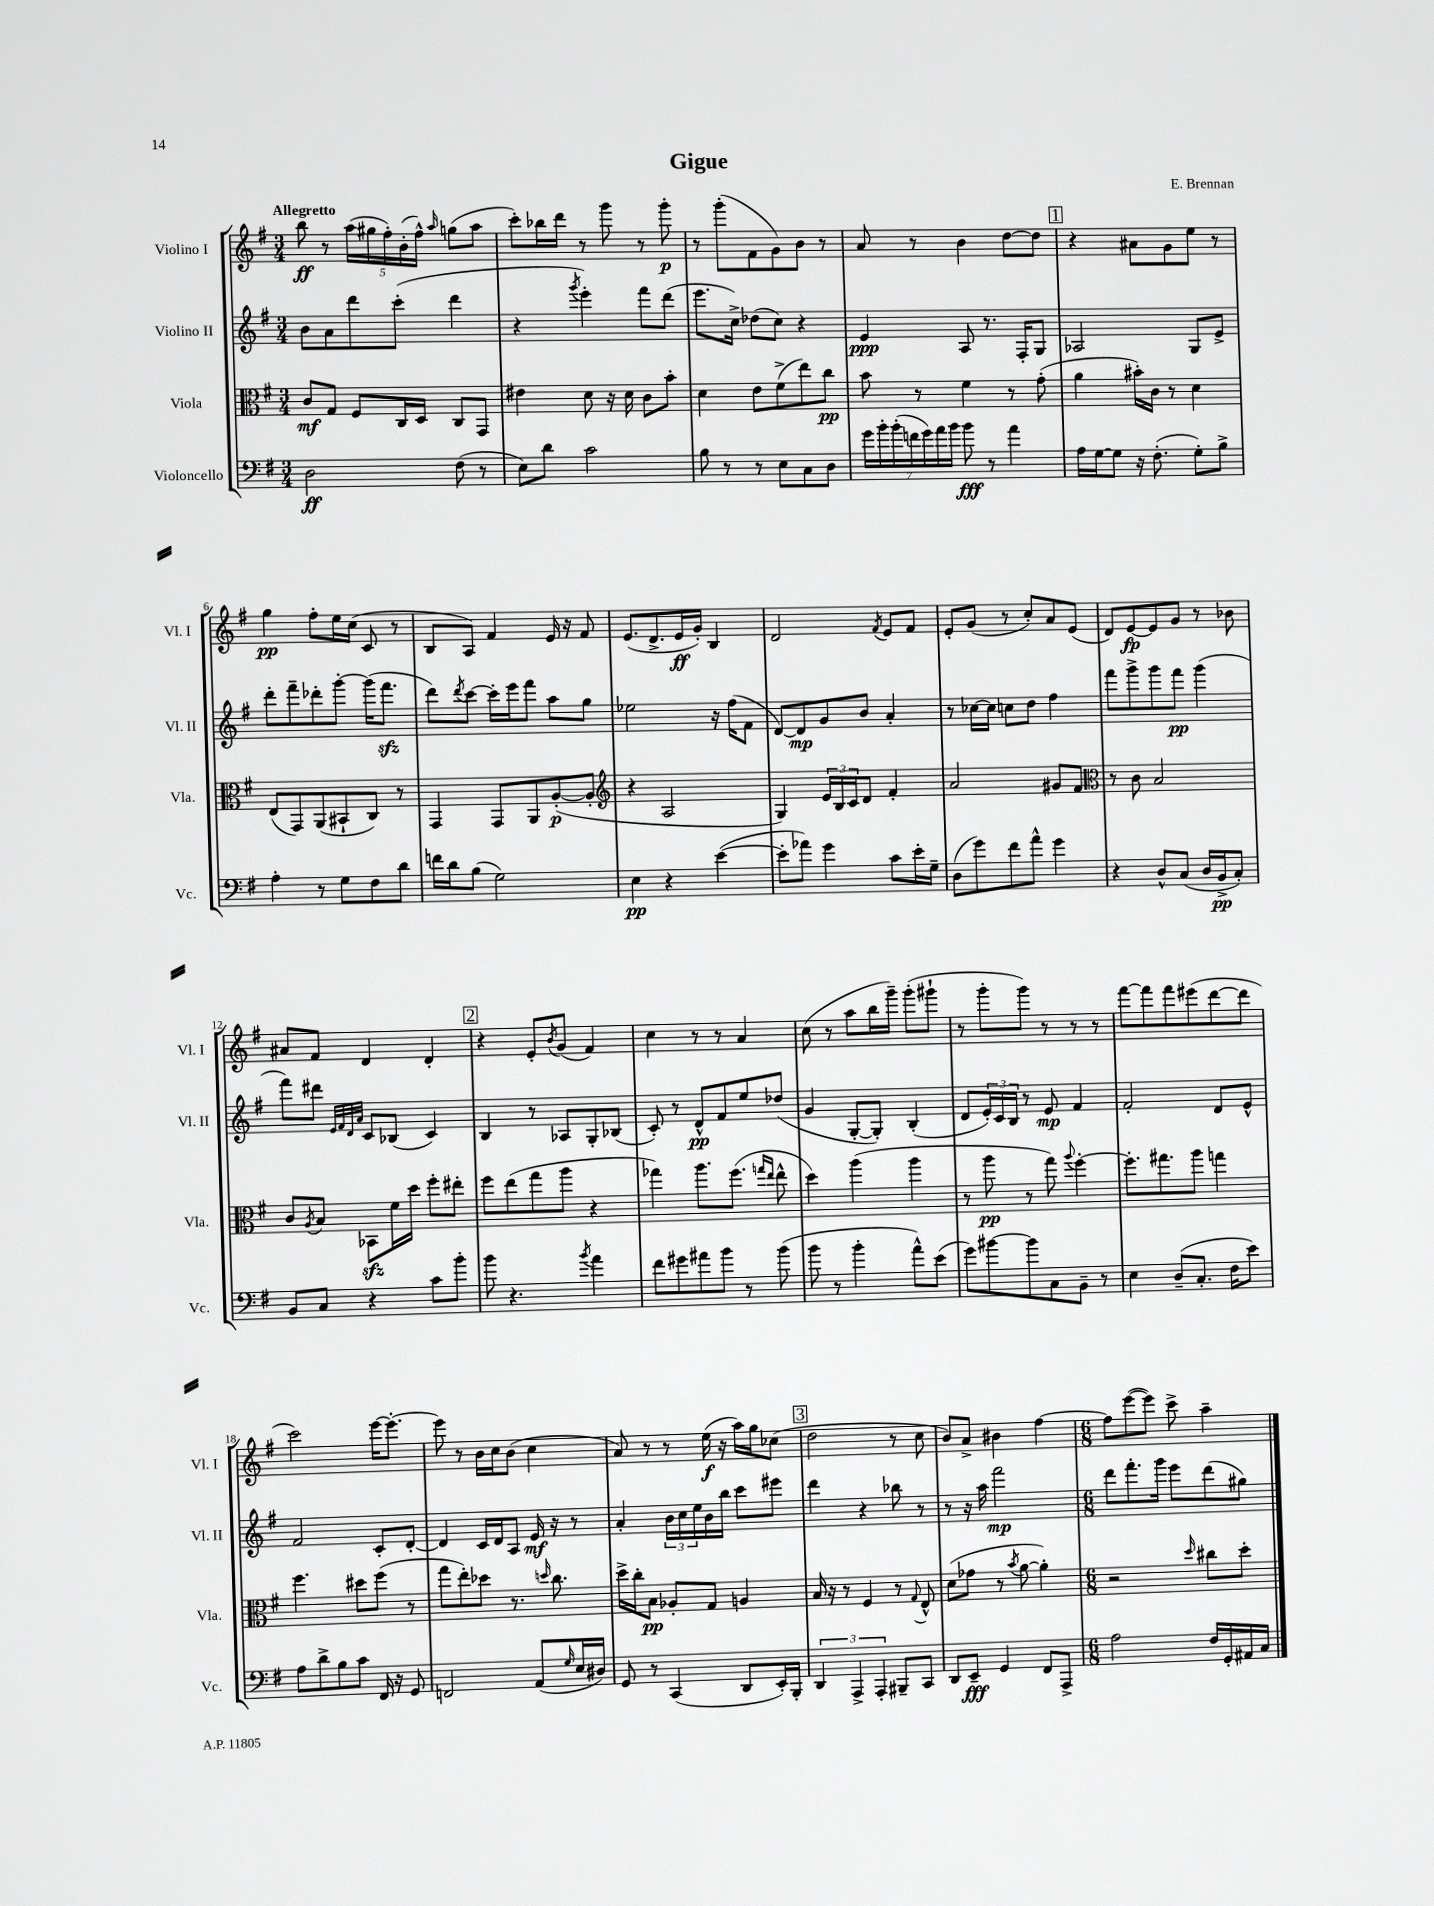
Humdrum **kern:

**kern	**dynam	**kern	**dynam	**kern	**dynam	**kern	**dynam
*part4	*part4	*part3	*part3	*part2	*part2	*part1	*part1
*staff4	*staff4	*staff3	*staff3	*staff2	*staff2	*staff1	*staff1
*I"Violoncello	*	*I"Viola	*	*I"Violino II	*	*I"Violino I	*
*I'Vc.	*	*I'Vla.	*	*I'Vl. II	*	*I'Vl. I	*
*clefF4	*	*clefC3	*	*clefG2	*	*clefG2	*
*k[f#]	*	*k[f#]	*	*k[f#]	*	*k[f#]	*
*M3/4	*	*M3/4	*	*M3/4	*	*M3/4	*
=1	=1	=1	=1	=1	=1	=1	=1
!	!	!	!	!	!	!LO:TX:a:B:t=Allegretto	!
2D\	ff	8c/L	mf	8b\L	.	8bb\	ff
.	.	8G/J	.	8a\	.	8r	.
.	.	8F#/L	.	8ddd\	.	(20aa\LL	.
.	.	.	.	.	.	20gg#X\	.
.	.	.	.	.	.	20ff#'\)	.
.	.	16C/L	.	(8ccc'\J	.	.	.
.	.	.	.	.	.	(20b'\	.
.	.	16D/JJ	.	.	.	.	.
.	.	.	.	.	.	20ff#^^\JJ)	.
.	.	.	.	.	.	16qqaa/	.
(8F#\	.	8C/L	.	4ddd\	.	(8ggn\L	.
8r	.	8GG/J	.	.	.	8aa\J	.
=2	=2	=2	=2	=2	=2	=2	=2
8E\L)	.	4e#X\	.	4r	.	8ccc'\L)	.
8d\J	.	.	.	.	.	16bb-X\L	.
.	.	.	.	.	.	16ddd\JJ	.
.	.	.	.	8qggg/	.	.	.
2c\	.	8d\	.	4eee'\)	.	8r	.
.	.	16r	.	.	.	8ggg\	.
.	.	16d\	.	.	.	.	.
.	.	8c\L	.	8fff#\L	.	8r	.
.	.	8b'\J	.	(8ddd\J	.	8ggg'\	p
=3	=3	=3	=3	=3	=3	=3	=3
8B\	.	4d\	.	8.eee\L	.	8r	.
8r	.	.	.	.	.	(8ggg'\L	.
.	.	.	.	16cc^\Jk)	.	.	.
8r	.	8e\L	.	(8dd-X\L	.	8f#\	.
8E\L	.	(8f#^\	.	8cc\J)	.	8g\)	.
8C\	.	8ee\)	.	4r	.	8b\J	.
8D\J	.	8cc\J	pp	.	.	8r	.
=4	=4	=4	=4	=4	=4	=4	=4
28g\LL	.	8b\	.	4e/	ppp	8a/	.
28b'\	.	.	.	.	.	.	.
(28b'\	.	.	.	.	.	.	.
28fn\	.	.	.	.	.	.	.
.	.	8r	.	.	.	8r	.
28g\)	.	.	.	.	.	.	.
28a\	.	.	.	.	.	.	.
28b\JJ	.	.	.	.	.	.	.
8b\	fff	4f#\	.	8A/	.	4b\	.
8r	.	.	.	8.r	.	.	.
4a\	.	8r	.	.	.	[8dd\L	.
.	.	.	.	16F#'/KL	.	.	.
.	.	(8g'\	.	8G/J	.	8dd\J]	.
!!LO:REH:place=s1:t=1
=5	=5	=5	=5	=5	=5	=5	=5
16A\LL	.	4a\	.	2A-X/	.	4r	.
[16G\J	.	.	.	.	.	.	.
8G\J]	.	.	.	.	.	.	.
16r	.	16b#X'\LL)	.	.	.	8a#X\L	.
(8.F#'\	.	16c\JJ	.	.	.	.	.
.	.	8r	.	.	.	8g\	.
8G'\L)	.	4d\	.	8G/L	.	8ee\J	.
8B^\J	.	.	.	8e^/J	.	8r	.
!!LO:LB:g=z
=6	=6	=6	=6	=6	=6	=6	=6
4A'\	.	(8E/L	.	8ddd'\L	.	4gg\	pp
.	.	8GG/)	.	8fff#~\	.	.	.
8r	.	(8AA/	.	8ddd-X'\	.	8ff#'\L	.
8G\L	.	8BB#X`/	.	[8ggg'\J	.	16ee\L	.
.	.	.	.	.	.	(16cc\JJ	.
8F#\	.	8C/J)	.	(16ggg\KL]	.	8c/	.
.	.	.	.	8.fff#zz\J	.	.	.
8d\J	.	8r	.	.	.	8r	.
=7	=7	=7	=7	=7	=7	=7	=7
16fn\LL	.	4GG/	.	8ddd\L)	.	8B/L	.
16d\J	.	.	.	.	.	.	.
.	.	.	.	8qddd/	.	.	.
(8B\J	.	.	.	[8ccc\J	.	8A/J)	.
2G\)	.	8GG/L	.	16ccc'\LL]	.	4f#/	.
.	.	.	.	16eee\J	.	.	.
.	.	8AA/	.	8fff#\J	.	.	.
.	.	([8A'/	p	8aa\L	.	16e/	.
.	.	.	.	.	.	16r	.
.	.	8A'/J]	.	8gg\J	.	8f#/	.
=8	=8	=8	=8	=8	=8	=8	=8
*	*	*clefG2	*	*	*	*	*
4E\	pp	4r	.	2ee-X\	.	(8.e/L	.
.	.	.	.	.	.	8.d^/	.
4r	.	2A/	.	.	.	.	.
.	.	.	.	.	.	16e/L	ff
.	.	.	.	.	.	16g'/JJ)	.
([4e\	.	.	.	16r	.	4B/	.
.	.	.	.	(16ff#\KL	.	.	.
.	.	.	.	8f#\J	.	.	.
=9	=9	=9	=9	=9	=9	=9	=9
8e'\L]	.	4G/)	.	[8d/L)	.	2d/	.
8a-X\J)	.	.	.	8d/]	mp	.	.
4g\	.	24e/LL	.	8g/	.	.	.
.	.	24B/	.	.	.	.	.
.	.	24c/J	.	.	.	.	.
.	.	8d/J	.	8b/J	.	.	.
.	.	.	.	.	.	8qf#/	.
8c\L	.	4f#'/	.	4a'/	.	8e/L	.
16e'\L	.	.	.	.	.	8f#/J	.
16G~\JJ	.	.	.	.	.	.	.
=10	=10	=10	=10	=10	=10	=10	=10
(8D\L	.	2a/	.	8r	.	8e'/L	.
8g\)	.	.	.	[16cc-X\LL	.	(8g/J	.
.	.	.	.	16cc-\JJ]	.	.	.
8f#\	.	.	.	8ccn\L	.	8r	.
8a^^\J	.	.	.	8dd\J	.	8cc'/L)	.
4g\	.	8g#X/L	.	4ff#\	.	8a/	.
.	.	8f#/J	.	.	.	(8e/J	.
=11	=11	=11	=11	=11	=11	=11	=11
*	*	*clefC3	*	*	*	*	*
4r	.	8r	.	8fff#\L	.	8d/L)	.
.	.	8c\	.	8ggg^\	.	[8e/	fp
8D^^/L	.	2B/	.	8ggg\	.	8e/]	.
(8C/J	.	.	.	8fff#\J	pp	8g/J	.
16D/LL	.	.	.	(4ggg\	.	8r	.
16BB^/J	pp	.	.	.	.	.	.
8C'/J)	.	.	.	.	.	8b-X\	.
!!LO:LB:g=z
=12	=12	=12	=12	=12	=12	=12	=12
8BB/L	.	8c/L	.	8fff#\L)	.	8a#X/L	.
.	.	8qA/	.	.	.	.	.
8C/J	.	8B/J	.	8ddd#X\J	.	8f#/J	.
.	.	.	.	32qqe/LLL	.	.	.
.	.	.	.	32qqf#/	.	.	.
.	.	.	.	32qqd/	.	.	.
.	.	.	.	32qqa/JJJ	.	.	.
4r	.	8BB-Xzz\L	.	8c/L	.	4d/	.
.	.	16f#\L	.	(8B-X/J	.	.	.
.	.	16dd\JJ	.	.	.	.	.
8c\L	.	8ff#'\L	.	4c/)	.	4d'/	.
8b'\J	.	8ee#X'\J	.	.	.	.	.
!!LO:REH:place=s1:t=2
=13	=13	=13	=13	=13	=13	=13	=13
8b\	.	8ff#\L	.	4B/	.	4r	.
4.r	.	(8ee\	.	.	.	.	.
.	.	8gg\	.	8r	.	8e'/L	.
.	.	.	.	.	.	8qb/	.
.	.	8aa\J	.	8A-X/L	.	(8g/J	.
8qb/	.	.	.	.	.	.	.
4a\	.	4r	.	8G'/	.	4f#/)	.
.	.	.	.	(8B-X/J	.	.	.
=14	=14	=14	=14	=14	=14	=14	=14
8f#\L	.	4gg-X\)	.	8c'/)	.	4cc\	.
8g#X\	.	.	.	8r	.	.	.
8a#X\	.	8.aa\L	.	8d^^/L	pp	8r	.
8b\J	.	.	.	8f#/	.	8r	.
.	.	(8.ff#\J	.	.	.	.	.
8r	.	.	.	8ee/	.	4a/	.
.	.	16qqggn/LL	.	.	.	.	.
.	.	16qqee/JJ	.	.	.	.	.
(8b\	.	8ee^^\	.	(8dd-X/J	.	.	.
=15	=15	=15	=15	=15	=15	=15	=15
8b\	.	4dd\)	.	4g/	.	(8cc\	.
8r	.	.	.	.	.	8r	.
4b'\	.	(4aa\	.	[8G'/L	.	8aa\L	.
.	.	.	.	8G'/J])	.	16bb\L	.
.	.	.	.	.	.	16ggg~\JJ)	.
8a^^\L)	.	4aa\	.	(4B'/	.	(8ggg'\L	.
(8e\J	.	.	.	.	.	8ggg#X`\J	.
=16	=16	=16	=16	=16	=16	=16	=16
8g\L)	.	8r	.	8d/L	.	8r	.
[8b#X\	.	8aa\	pp	24e'/L)	.	8ggg'\L	.
.	.	.	.	24c/	.	.	.
.	.	.	.	24B/JJ	.	.	.
8b#\]	.	8r	.	8r	.	8ggg\J)	.
8C\	.	8gg\)	.	8e/	mp	8r	.
.	.	8qqaa/	.	.	.	.	.
8BB~\J	.	[4ff#'\	.	4f#/	.	8r	.
8r	.	.	.	.	.	8r	.
=17	=17	=17	=17	=17	=17	=17	=17
4E\	.	8.ff#'\L]	.	2f#'/	.	[8fff#\L	.
.	.	.	.	.	.	8fff#\]	.
.	.	8.gg#X\	.	.	.	.	.
(8D~/L	.	.	.	.	.	8fff#\	.
8.C'/J	.	8aa\J	.	.	.	(8eee#X\	.
.	.	4ggn\	.	8d/L	.	[8ddd\	.
16F#\KL	.	.	.	.	.	.	.
8e\J)	.	.	.	8e^^/J	.	8ddd\J]	.
!!LO:LB:g=z
=18	=18	=18	=18	=18	=18	=18	=18
8A\L	.	4.ff#\	.	2f#/	.	2ccc\)	.
8d^\	.	.	.	.	.	.	.
8B\	.	.	.	.	.	.	.
8c\J	.	8dd#X\L	.	.	.	.	.
16FF#/	.	(8ff#\J	.	8c'/L	.	[16eee\KL	.
16r	.	.	.	.	.	8.eee'\J_	.
8GG/	.	8r	.	[8d'/J	.	.	.
=19	=19	=19	=19	=19	=19	=19	=19
2FFn/	.	8gg\L	.	4d/]	.	8eee\]	.
.	.	8ee'\)	.	.	.	8r	.
.	.	8dd-X\J	.	16c/LL	.	16b\LL	.
.	.	.	.	16d/J	.	16cc\J	.
.	.	8.r	.	8A/J	.	(8b\J	.
(8AA/L	.	.	.	16e/	mf	4cc\	.
.	.	16qqddn/	.	.	.	.	.
.	.	8.cc\	.	16r	.	.	.
16qqG/	.	.	.	.	.	.	.
16E/L	.	.	.	8r	.	.	.
16D#X/JJ)	.	.	.	.	.	.	.
=20	=20	=20	=20	=20	=20	=20	=20
8GG/	.	16dd^\LL	.	4a'/	.	8a/)	.
.	.	16cc'\J	.	.	.	.	.
8r	.	8B\J	pp	.	.	8r	.
(4CC/	.	8A-X'/L	.	24b\LL	.	8r	.
.	.	.	.	24cc\	.	.	.
.	.	.	.	24ee\	.	.	.
.	.	8G/J	.	16b\	.	(16ee\	f
.	.	.	.	16bb\JJ	.	16r	.
8DD/L	.	4An/	.	8ccc\L	.	16aa\LL)	.
.	.	.	.	.	.	16gg\J	.
16EE'/L)	.	.	.	8eee#X\J	.	(8cc-X\J	.
16BBB'/JJ	.	.	.	.	.	.	.
!!LO:REH:place=s1:t=3
=21	=21	=21	=21	=21	=21	=21	=21
6DD/	.	16B/	.	4ddd\	.	2dd\	.
.	.	16r	.	.	.	.	.
.	.	8r	.	.	.	.	.
6AAA^/	.	.	.	.	.	.	.
.	.	4F#/	.	4r	.	.	.
6AAA'/	.	.	.	.	.	.	.
8BBB#X~/L	.	8r	.	8bb-X\	.	8r	.
.	.	8qqG/	.	.	.	.	.
8CC/J	.	8E^^/	.	8r	.	8cc\	.
=22	=22	=22	=22	=22	=22	=22	=22
8DD/L	.	(8d\L	.	8r	.	8b/L)	.
8EE~/J	fff	8g-X\J	.	16r	.	8a^/J	.
.	.	.	.	16aa\	.	.	.
4GG/	.	8r	.	2fff#\	mp	4b#X\	.
.	.	8qb/	.	.	.	.	.
.	.	[8a\	.	.	.	.	.
8FF#/L	.	4a'\])	.	.	.	[4ff#\	.
8AAA^/J	.	.	.	.	.	.	.
=23	=23	=23	=23	=23	=23	=23	=23
*M6/8	*	*M6/8	*	*M6/8	*	*M6/8	*
2A\	.	2r	.	8ddd\L	.	8ff#\L]	.
.	.	.	.	8.fff#'\	.	([8eee\	.
.	.	.	.	.	.	8eee\J])	.
.	.	.	.	16ggg\Jk	.	.	.
.	.	.	.	8eee\L	.	8ccc^\	.
.	.	16qqdd/	.	.	.	.	.
16F#/LL	.	8cc#X\L	.	(8ddd\	.	4aa~\	.
16GG'/	.	.	.	.	.	.	.
16AA#X/	.	8dd'\J	.	8gg#X\J)	.	.	.
16C/JJ	.	.	.	.	.	.	.
==	==	==	==	==	==	==	==
*-	*-	*-	*-	*-	*-	*-	*-
